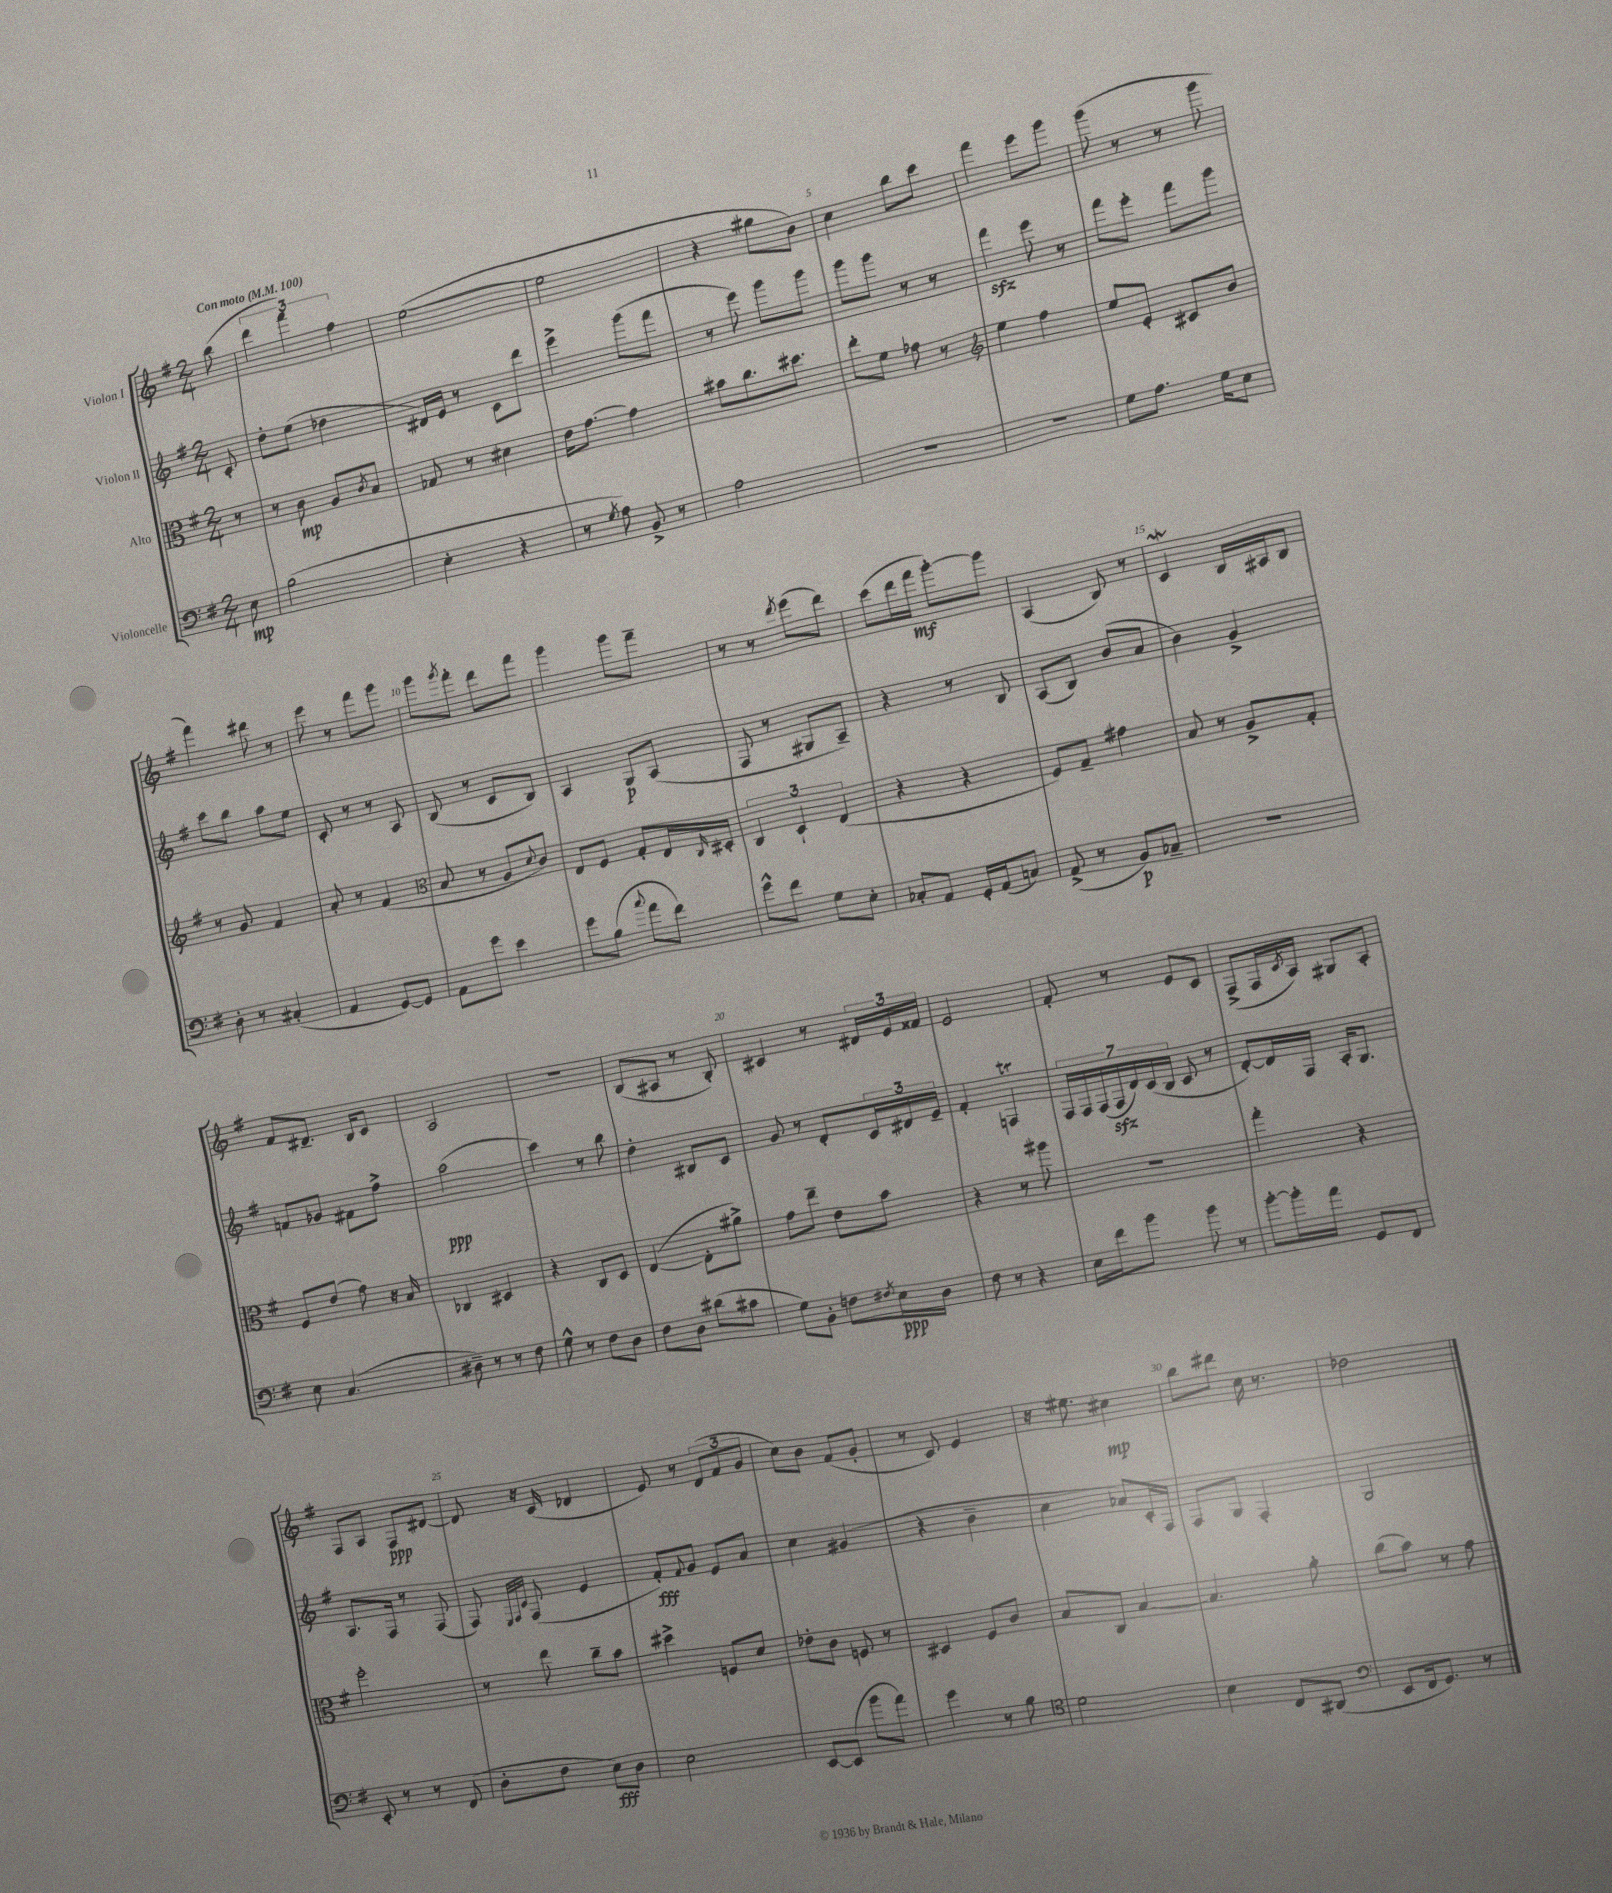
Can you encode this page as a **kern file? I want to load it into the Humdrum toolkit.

**kern	**kern	**kern	**kern
*staff4	*staff3	*staff2	*staff1
*clefF4	*clefC3	*clefG2	*clefG2
*k[f#]	*k[f#]	*k[f#]	*k[f#]
*M2/4	*M2/4	*M2/4	*M2/4
*MM100	*MM100	*MM100	*MM100
8E	8r	8c'	(8bb
=	=	=	=
(2B	8r	8dd'	6ddd
.	8c	(8ee	.
.	.	.	6fff#)
.	8A	4dd-	.
.	.	.	6ff#
.	8qc	.	.
.	8B	.	.
=	=	=	=
4E'	8G-	16d#)	([2ee
.	.	16e	.
.	8r	8r	.
4r	4d#	8c	.
.	.	8ddd	.
=	=	=	=
8r	16e	4eee^	2ee]
.	[8.g	.	.
8qG	.	.	.
8A)	.	.	.
8BB^	4g]	(8ggg	.
8r	.	8fff#	.
=	=	=	=
2A	8b#	8r	4r
.	8.cc	8eee)	.
.	.	8ggg	8gg#
.	8.dd#	.	.
.	.	8ggg	8b)
=	=	=	=
2r	8ee'	8ggg	4cc
.	8f#	8ggg	.
.	8g-	8r	8bb
.	8r	8r	8ccc
=	=	=	=
*	*clefG2	*	*
2r	4ee	4fff#	4fff#
.	4ff#	8eee	8eee
.	.	8r	8ggg
=	=	=	=
8G	8ee	8fff#	(8ggg
8.A	8e'	8eee'	8r
.	8c#	8fff#	8r
16G	.	.	.
8E	8b	8ggg	8ggg
=	=	=	=
8D'	8r	8ccc	4fff#)
8r	8g	8bb	.
(4C#'	4f#	8aa	8ddd#
.	.	8ee	8r
=	=	=	=
4AA	8a'	8c'	8eee
.	8r	8r	8r
[8GG)	(4f#	8r	8fff#
8GG]	.	8A	8ggg
=	=	=	=
*	*clefC3	*	*
8AA	8B	(8B	8ggg
.	.	.	8qggg
8g	8r	8r	8fff#'
4e	8A	8c	8ddd
.	8qqd	.	.
.	8c)	8B)	8fff#
=	=	=	=
8g	8E	4A	4ggg
(8B	8F#	.	.
8qqcc	.	.	.
8a	8G'	8G	8ggg
8f#)	16E	(8A	8fff#~
.	16qqC	.	.
.	16D#'	.	.
=	=	=	=
8g^^	6C	8F#	8r
8f#	.	8r	8r
.	6D`	.	.
.	.	.	8qddd
8G	.	8G#	(8eee
.	(6E	.	.
8E'	.	8A~)	8ddd)
=	=	=	=
8C-'	4r	4r	(8ccc
8AA	.	.	16ddd
.	.	.	16fff#
16GG'	4r	8r	[8ggg')
(16AA	.	.	.
8C)	.	8B	8ggg]
=	=	=	=
(8AA^	8F#)	(8A	(4A
8r	8G~	8B)	.
8BB)	4g#	(8b	8B)
8C-~	.	8a	8r
=	=	=	=
2r	8B	4b)	4c
.	8r	.	.
.	8A^	4g^	16B
.	.	.	16A#
.	8G'	.	8B
=	=	=	=
8E	8F#	8f	8f#
(4.C	(8e	8g-	8.d#~
.	8g)	8f#	.
.	.	.	16B
.	16r	8ff#^	8c
.	16B	.	.
=	=	=	=
8D#~)	4C-	(2aa	2A
8r	.	.	.
8r	4D#	.	.
8F#	.	.	.
=	=	=	=
8G^^	4r	4ccc)	2r
8r	.	.	.
8F#	8C	8r	.
8D	8D	8bb	.
=	=	=	=
8F#	([4E	4dd'	(8B
8D	.	.	8A#
(8d#	8E']	8B#	8r
8c#	8a#^)	8c	8B')
=	=	=	=
8G)	8g	8g	4c#
8BB'	8ee~	8r	.
8F	8e	8d'	8r
8qF#	.	.	.
16E	8b	24c	24d#
.	.	24d#	24e
16D	.	.	.
.	.	24e~	24f##
=	=	=	=
8F#	4r	4f#'	2e
8r	.	.	.
4r	8r	4F	.
.	8aa#	.	.
=	=	=	=
16E	2r	28F#	8f#'
.	.	28F#	.
16f#	.	.	.
.	.	(28F#	.
.	.	28F#	.
8b	.	.	8r
.	.	28d)	.
.	.	(28c	.
.	.	28B	.
8b	.	8c	8e
8r	.	8r	8c
=	=	=	=
[8b'	4gg'	[8d')	(8F#^
16b']	.	16d]	16F#
.	.	.	8qc
16a	.	16F#	16A)
8GG	4r	16A'	8G#
.	.	8.G	.
8FF#	.	.	8A'
=	=	=	=
8EE'	2ff#'	8.A	8F#
8r	.	.	8A
.	.	16F#	.
8r	.	8r	8F#
(8FF#	.	(8F#	[8d#
=	=	=	=
8D'	8r	8F#)	8d#]
.	.	32qqE	.
.	.	32qqF#	.
.	.	32qqc	.
8F#	8ee	(8F#	16r
.	.	.	(16c
8E)	8cc~	4e	4d-
8D	8b	.	.
=	=	=	=
2E	4dd#^	8f#')	8e)
.	.	8qqf#	.
.	.	8g	8r
.	8F	8e	(12d
.	.	.	12f#
.	8d	8a	.
.	.	.	12g
=	=	=	=
[8EE	8e-'	4cc	8cc)
(8EE]	8c	.	8b
8b	8F	(4g#	(8f#
8a)	8r	.	8g'
=	=	=	=
4g	4D#	4r	8r
.	.	.	8c)
8r	8F#	4b~	4e
8B	8c	.	.
=	=	=	=
*clefC4	*	*	*
2d	8B	4cc	16r
.	.	.	8.ee#
.	8C	.	.
.	[4B	8a-)	4cc#
.	.	16c'	.
.	.	16F#	.
=	=	=	=
4B	4.B]	8F#	8bb
.	.	8G	8ddd#
8C	.	4F#'	16cc
.	.	.	8.r
(8AA#	8a'	.	.
=	=	=	=
*clefF4	*	*	*
8EE	(8cc	2G	2dd-
16FF#	8b)	.	.
8.GG)	.	.	.
.	8r	.	.
8r	8g	.	.
==	==	==	==
*-	*-	*-	*-
